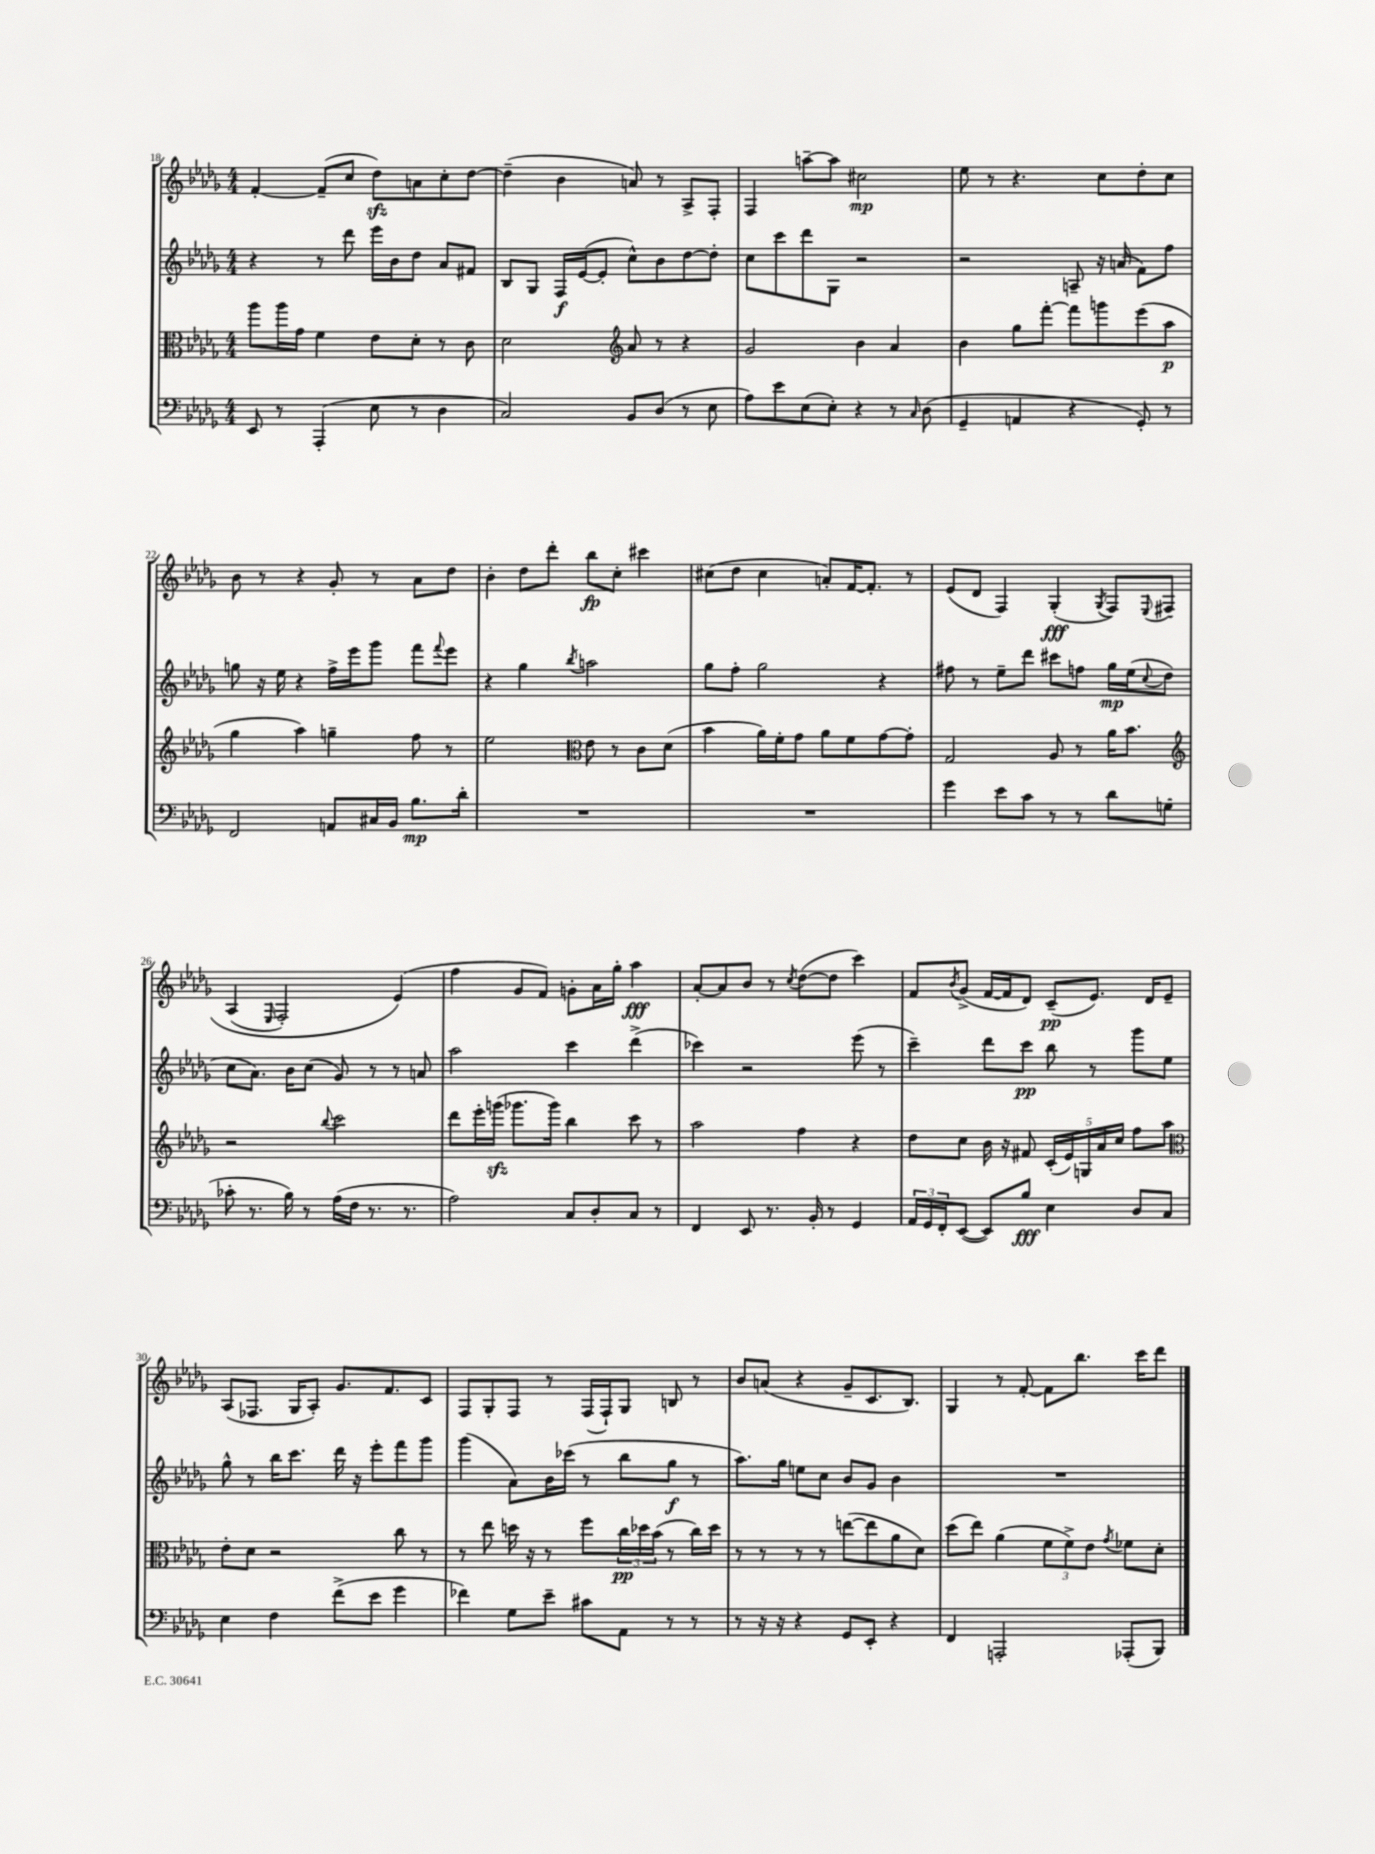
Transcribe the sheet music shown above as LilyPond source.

<<
\new StaffGroup <<
\new Staff = "s0" {
    \clef treble \key des \major \numericTimeSignature \time 4/4
    f'4~-. f'8--( c''8 des''8\sfz) a'8 c''8-. des''8~ |
    des''4--( bes'4 a'8) r8 aes8-> f8-. |
    f4 a''8~-- a''8 cis''2\mp |
    ees''8 r8 r4. c''8 des''8-. c''8 |
    bes'8 r8 r4 ges'8-. r8 aes'8 des''8 |
    bes'4-. des''8 des'''8-. bes''8\fp c''8-. cis'''4 |
    cis''8( des''8 cis''4 a'8-.) f'16~ f'8.-. r8 |
    ees'8( des'8 f4) ges4-.\fff( \acciaccatura { ges8 } f8) \appoggiatura { ees8 } fis8\( |
    aes4( \grace { ees16 } f2-.) ees'4(\) |
    f''4 ges'8 f'8) g'8-. aes'16 ges''16-. aes''4\fff |
    aes'8~-. aes'8 bes'8 r8 \acciaccatura { c''8 } des''8~( des''8 c'''4) |
    f'8 \acciaccatura { bes'8 } ges'8->( f'16~ f'16 des'8) c'8--\pp( ees'8.) des'16 ees'8-- |
    aes8( fes8. ges16 aes8-.) ges'8. f'8. c'8 |
    f8 ges8-. f8 r8 f16( f16-!) ges8 b8 r8 |
    bes'8 a'8( r4 ges'8-- c'8. bes8.) |
    ges4 r8 f'8~-. f'8 bes''8. c'''16 des'''8 \bar "|." |
}
\new Staff = "s1" {
    \clef treble \key des \major \numericTimeSignature \time 4/4
    r4 r8 des'''8 ees'''16 bes'16 des''8 aes'8 fis'8 |
    bes8 ges8 f16\f ees'16~( ees'8-. c''8-^) bes'8 des''8~ des''8-. |
    c''8 c'''8 des'''8 ges8 r2 |
    r2 a8-- r16 a'16( f'8) f''8 |
    g''8 r16 ees''16 r4 f''16-> ees'''16 ges'''8 f'''8 \appoggiatura { f'''8 } ees'''8 |
    r4 ges''4 \acciaccatura { bes''8 } a''2 |
    ges''8 f''8-. ges''2 r4 |
    fis''8 r8 ees''8-- des'''8 cis'''8 f''8 ges''16\mp ees''16( \appoggiatura { c''8 } des''8 |
    c''8 aes'8.) bes'16 c''8( ges'8) r8 r8 a'8 |
    aes''2 c'''4 des'''4->( |
    ces'''4) r2 ees'''8( r8 |
    c'''4--) des'''8 c'''8\pp bes''8 r8 ges'''8 ees''8 |
    ges''8-^ r8 bes''16 c'''8. des'''16 r16 ees'''8-. f'''8 ges'''8 |
    ges'''4( aes'8) bes'16 ces'''16( r8 bes''8 ges''8\f r8 |
    aes''8.) ges''16 e''8 c''8 bes'8 ges'8 bes'4 |
    R1 \bar "|." |
}
\new Staff = "s2" {
    \clef alto \key des \major \numericTimeSignature \time 4/4
    aes''8 aes''16 ges'16 f'4 ees'8 des'8-. r8 c'8 |
    des'2 \clef treble aes'8 r8 r4 |
    ges'2 bes'4 aes'4 |
    bes'4 ges''8 f'''8~-. f'''8 g'''8 ees'''8( aes''8\p |
    ges''4 aes''4) g''4-- f''8 r8 |
    ees''2 \clef alto ees'8 r8 c'8 des'8( |
    bes'4 aes'16) f'16-. ges'8 aes'8 f'8 ges'8~ ges'8-. |
    ges2 aes8 r8 aes'16 bes'8. |
    \clef treble r2 \appoggiatura { bes''8 } c'''2 |
    des'''8 ees'''16-. g'''16\sfz( ges'''8. ges'''16) bes''4 c'''8 r8 |
    aes''2 f''4 r4 |
    des''8 c''8 bes'16 r16 fis'8 \tuplet 5/4 { c'16-.( ees'16) g16 aes'16 c''16 } f''8 aes''8 |
    \clef alto ees'8-. des'8 r2 c''8 r8 |
    r8 ees''8 d''16 r16 r8 f''8 \tuplet 3/2 { c''16\pp des''16 bes'16( } r8 c''16) des''16 |
    r8 r8 r8 r8 e''8~( e''8 aes'8 des'8) |
    des''8( ees''8) aes'4( \tuplet 3/2 { f'8 f'8->) ees'8 } \acciaccatura { ges'8 } fes'8 des'8-. \bar "|." |
}
\new Staff = "s3" {
    \clef bass \key des \major \numericTimeSignature \time 4/4
    ees,8 r8 aes,,4-.( ees8 r8 des4 |
    c2) bes,8 des8( r8 ees8 |
    aes8) ees'8 ees8( ees8-.) r4 r8 \grace { c16 } des8( |
    ges,4-- a,4 r4 ges,8-.) r8 |
    f,2 a,8 cis16 bes,16 bes8.\mp des'16-. |
    R1 |
    R1 |
    ges'4 ees'8 c'8 r8 r8 des'8 g8( |
    ces'8-. r8. bes16) r8 aes16( f16 r8. r8. |
    aes2) c8 des8-. c8 r8 |
    f,4 ees,8 r8. bes,16-. r8 ges,4 |
    \tuplet 3/2 { aes,16 ges,16 f,16-. } ees,8~( ees,8) bes8\fff ees4 des8 c8 |
    ees4 f4 f'8->( ees'8 ges'4 |
    fes'4) ges8 ees'8-- cis'8 aes,8 r8 r8 |
    r8 r16 r16 r4 ges,8 ees,8-. r4 |
    f,4 a,,2-. aes,,8-.( bes,,8) \bar "|." |
}
>>
>>
\layout { \context { \Score currentBarNumber = #18 } }
